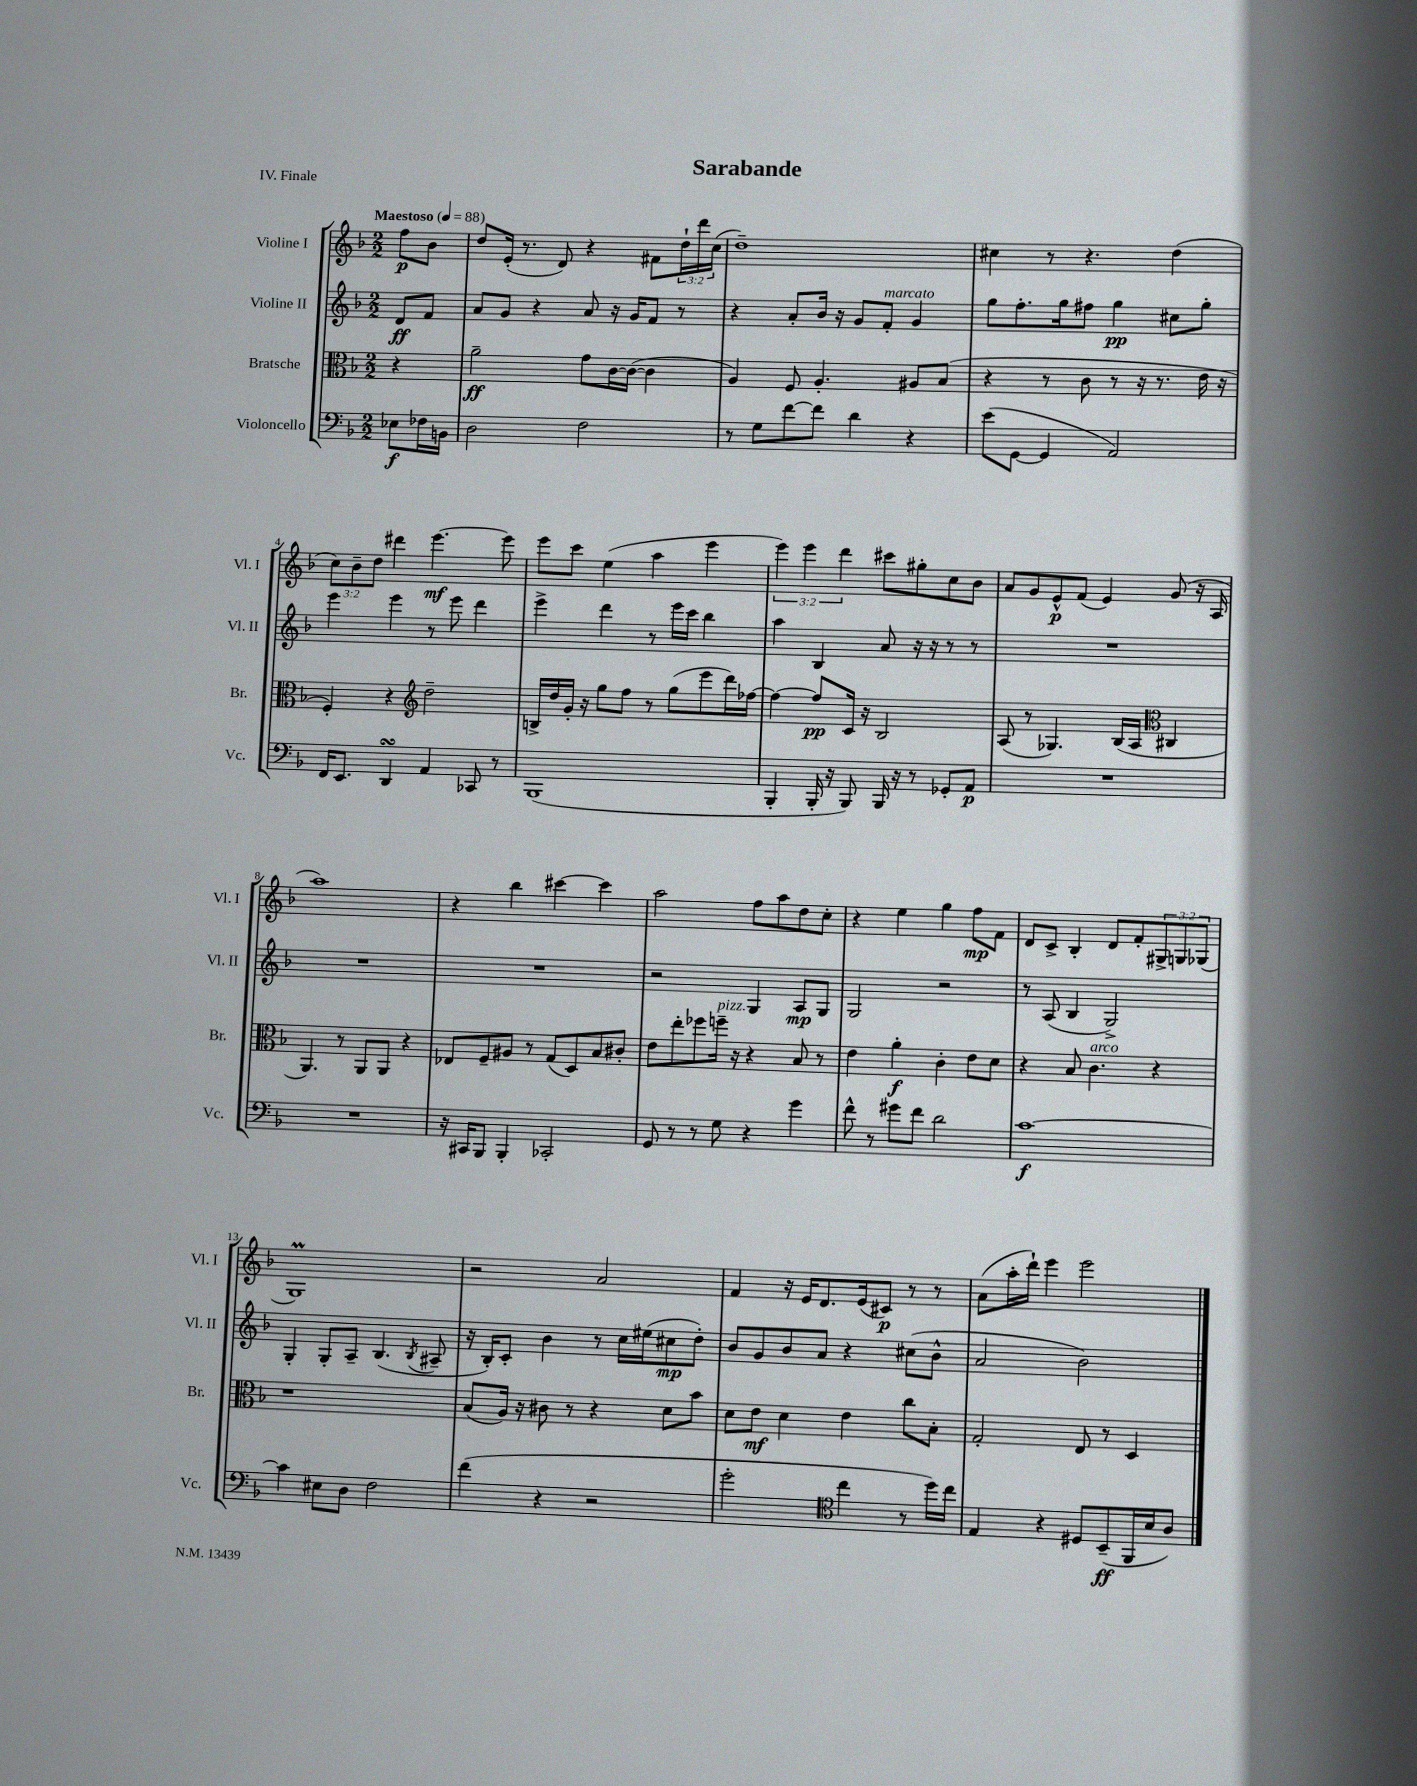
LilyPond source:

\header { title = "Sarabande" piece = "IV. Finale" }
<<
\new StaffGroup <<
\new Staff = "s0" \with { instrumentName = "Violine I" shortInstrumentName = "Vl. I" } {
    \clef treble \key f \major \numericTimeSignature \time 2/2 \override Staff.TupletNumber.text = #tuplet-number::calc-fraction-text \partial 4 \tempo "Maestoso" 4 = 88
    f''8\p bes'8 |
    d''8 e'16-.( r8. d'8) r4 fis'8 \tuplet 3/2 { d''16-! d'''16 c''16( } |
    d''1--) |
    cis''4 r8 r4. d''4( |
    \tuplet 3/2 { c''8) bes'8-- d''8 } dis'''4 e'''4.~\mf e'''8 |
    e'''8 c'''8 e''4( a''4 e'''4 |
    \tuplet 3/2 { e'''4) e'''4 d'''4 } cis'''8 gis''8-. c''8 bes'8 |
    a'8 g'8 e'8-^\p f'8( e'4) g'8( r16 a16 |
    a''1) |
    r4 bes''4 cis'''4~ cis'''4 |
    a''2 f''8 a''8 d''8 c''8-. |
    r4 e''4 g''4 f''8\mp f'8 |
    d'8 c'8-> bes4-. d'8 f'8-. \tuplet 3/2 { gis8-> g8 ges8( } |
    g1\prall) |
    r2 a'2 |
    f'4 r16 e'16 d'8. e'16( cis'8\p) r8 r8 |
    a'8( a''16-. d'''16-!) e'''4 e'''2 \bar "|." |
}
\new Staff = "s1" \with { instrumentName = "Violine II" shortInstrumentName = "Vl. II" } {
    \clef treble \key f \major \numericTimeSignature \time 2/2 \partial 4
    d'8\ff f'8 |
    a'8 g'8 r4 a'8 r16 g'16 f'8 r8 |
    r4 a'8-. bes'16 r16 g'8 f'8-.^\markup { \italic "marcato" } g'4 |
    g''8 f''8.-. g''16 fis''8 g''4\pp cis''8 g''8-. |
    e'''4 e'''4 r8 e'''8 d'''4 |
    e'''4-> d'''4 r8 e'''16 c'''16 bes''4 |
    a''4 bes4 a'8 r16 r16 r8 r8 |
    R1 |
    R1 |
    R1 |
    r2 g4 a8\mp g8 |
    g2 r2 |
    r8 a8( bes4 g2->) |
    g4-. g8-. a8-- bes4.( \acciaccatura { bes8 } ais8-- |
    r16 bes16-.) c'8-. bes'4 r8 c''16 eis''16( cis''8\mp d''8-.) |
    bes'8 g'8 bes'8 a'8 r4 cis''8( bes'8-^ |
    a'2 bes'2) \bar "|." |
}
\new Staff = "s2" \with { instrumentName = "Bratsche" shortInstrumentName = "Br." } {
    \clef alto \key f \major \numericTimeSignature \time 2/2 \partial 4
    r4 |
    a'2--\ff g'8 c'16~ c'16~( c'4 |
    a4) f8 a4.-. ais8 bes8( |
    r4 r8 c'8 r8 r16 r8. e'16 r16 |
    f4-.) r4 \clef treble d''2-- |
    b16-> d''16 g'16-. r16 g''8 f''8 r8 g''8( e'''8 d'''16) fes''16~ |
    fes''4~ fes''8\pp c'16 r16 bes2 |
    a8( r8 ges4.) bes16( a16 \clef alto cis4 |
    a,4.) r8 a,8 a,8 r4 |
    ees8 f8-- ais8 r8 g8( d8) bes8 cis'8-. |
    e'8 e''8-. fes''8 f''16--^\markup { \italic "pizz." } r16 r4 bes8 r8 |
    e'4 a'4-.\f c'4-. e'8 d'8 |
    r4 bes8 c'4.^\markup { \italic "arco" } r4 |
    r1 |
    bes8( a16) r16 cis'8 r8 r4 d'8 bes'8 |
    d'8 e'8\mf d'4 e'4 c''8 bes8-. |
    g2-. e8 r8 d4 \bar "|." |
}
\new Staff = "s3" \with { instrumentName = "Violoncello" shortInstrumentName = "Vc." } {
    \clef bass \key f \major \numericTimeSignature \time 2/2 \partial 4
    ees8\f fes16 b,16 |
    d2 f2 |
    r8 g8 f'8~ f'8 d'4 r4 |
    e'8( g,8~ g,4 a,2) |
    f,16 e,8. d,4\turn a,4 ces,8 r8 |
    bes,,1( |
    bes,,4-. bes,,16-. r16 bes,,8) bes,,16 r16 r8 ges,8-. a,8\p |
    R1 |
    R1 |
    r16 cis,16 bes,,8 bes,,4-. ces,2-. |
    g,8 r8 r8 g8 r4 g'4 |
    f'8-^ r8 gis'8 f'8 d'2 |
    c'1~\f |
    c'4 eis8 d8 f2 |
    f'4( r4 r2 |
    g'2-. \clef tenor c''4 r8 d''16) c''16 |
    e4 r4 dis8 bes,8--\ff( f,16 bes16 a8) \bar "|." |
}
>>
>>
